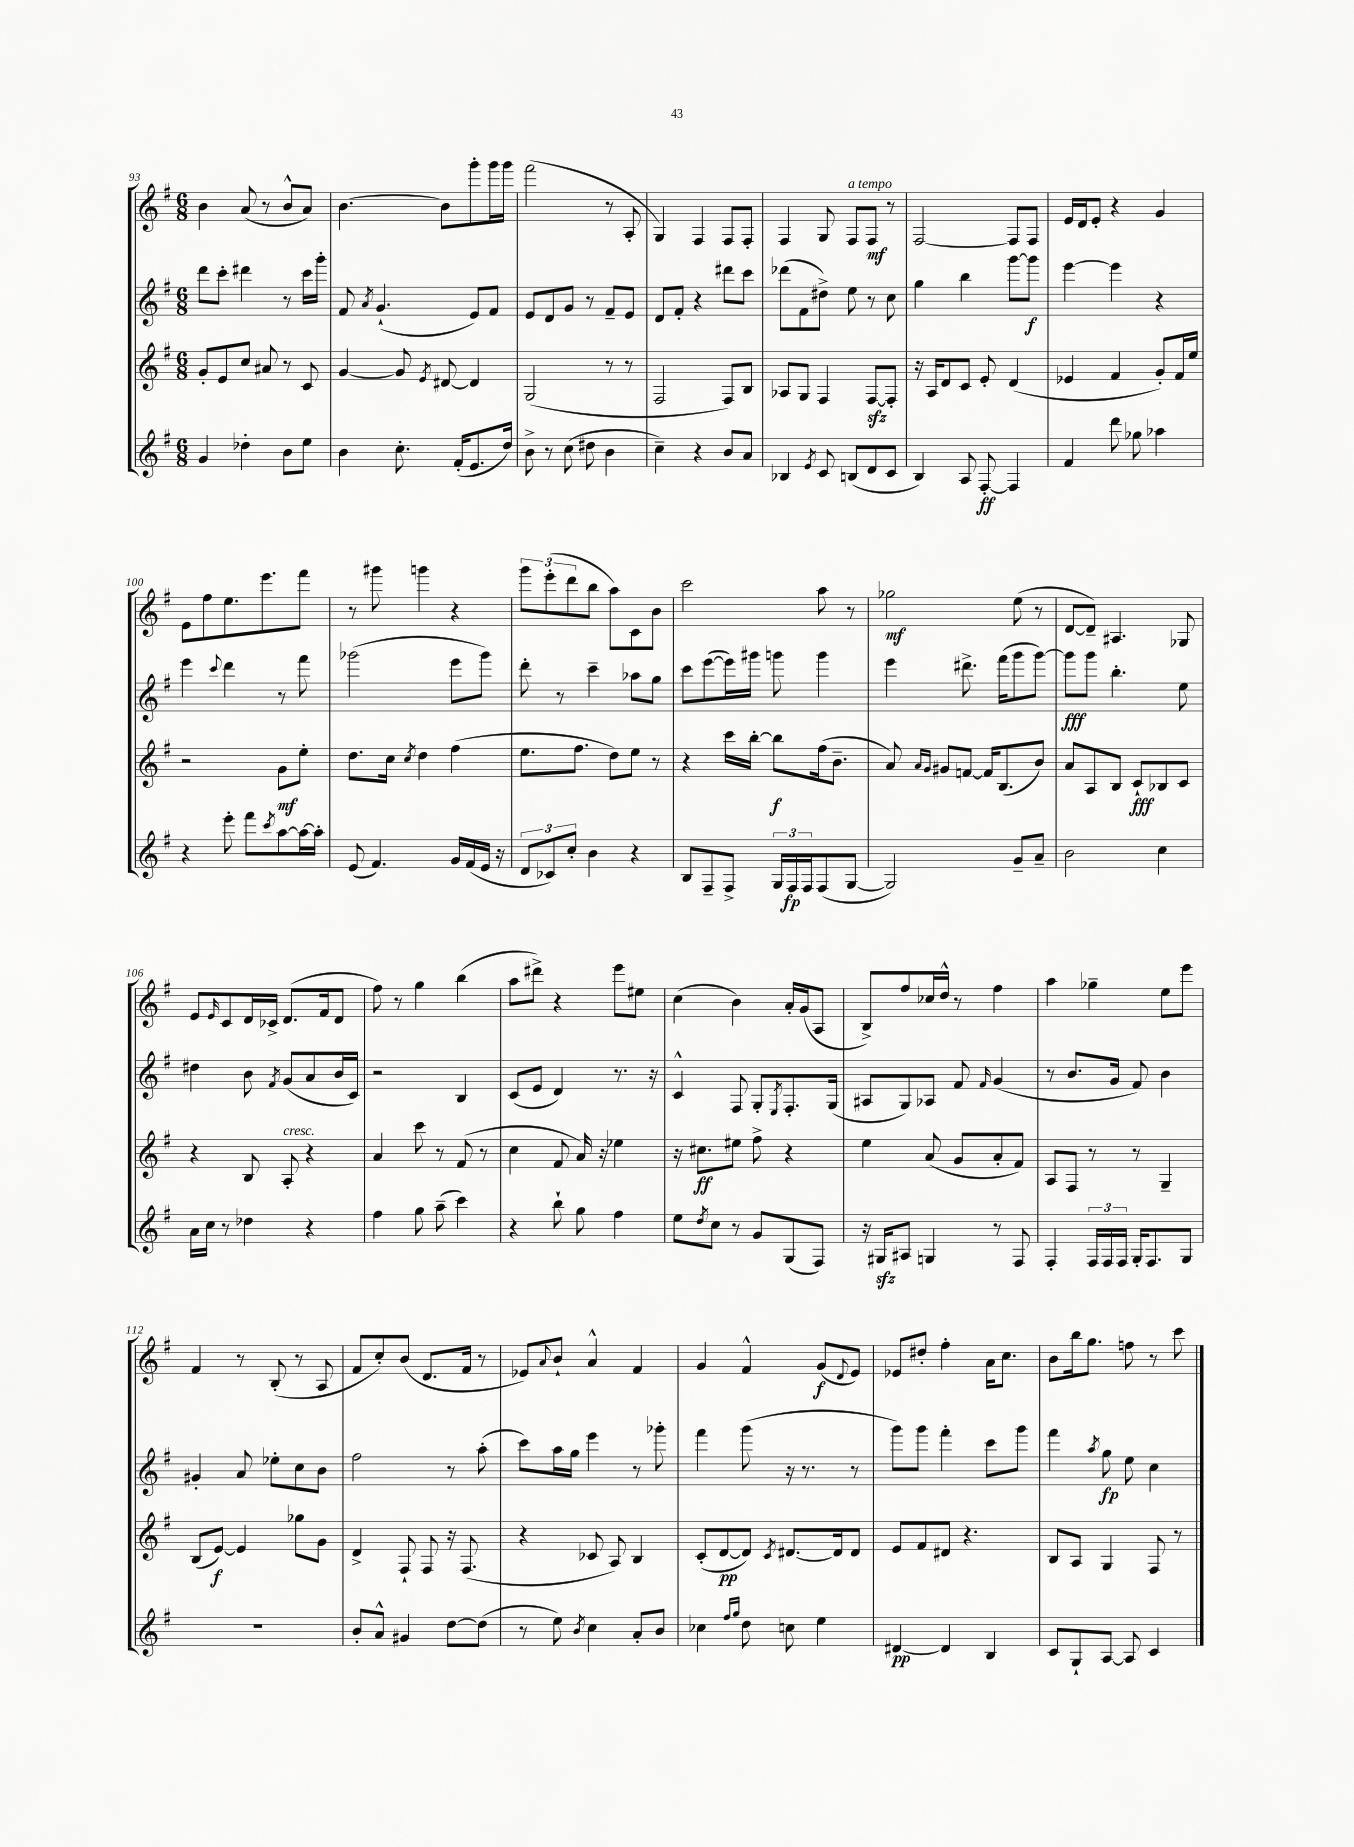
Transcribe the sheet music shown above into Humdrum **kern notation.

**kern	**dynam	**kern	**dynam	**kern	**dynam	**kern	**dynam
*part4	*part4	*part3	*part3	*part2	*part2	*part1	*part1
*staff4	*staff4	*staff3	*staff3	*staff2	*staff2	*staff1	*staff1
*clefG2	*	*clefG2	*	*clefG2	*	*clefG2	*
*k[f#]	*	*k[f#]	*	*k[f#]	*	*k[f#]	*
*M6/8	*	*M6/8	*	*M6/8	*	*M6/8	*
=93	=93	=93	=93	=93	=93	=93	=93
4g/	.	8g'/L	.	8ddd\L	.	4b\	.
.	.	8e/	.	8ccc'\J	.	.	.
4dd-X'\	.	8cc/J	.	4ddd#X\	.	(8a/	.
.	.	8a#X/	.	.	.	8r	.
8b\L	.	8r	.	8r	.	8b^^/L	.
8ee\J	.	8c/	.	16ccc\LL	.	8a/J)	.
.	.	.	.	16ggg'\JJ	.	.	.
=94	=94	=94	=94	=94	=94	=94	=94
4b\	.	[4g/	.	8f#/	.	[4.b\	.
.	.	.	.	8qa/	.	.	.
.	.	.	.	(4.g`/	.	.	.
8.cc'\	.	8g/]	.	.	.	.	.
.	.	8qe/	.	.	.	.	.
.	.	[8d#X/	.	.	.	8b\L]	.
(16f#'/KL	.	.	.	.	.	.	.
8.e/	.	4d#/]	.	8e/L)	.	8ggg'\	.
.	.	.	.	8f#/J	.	16ggg\L	.
16dd/Jk)	.	.	.	.	.	16ggg\JJ	.
=95	=95	=95	=95	=95	=95	=95	=95
8b^\	.	(2G/	.	8e/L	.	(2fff#\	.
8r	.	.	.	8d/	.	.	.
(8cc\	.	.	.	8g/J	.	.	.
8dd#X\	.	.	.	8r	.	.	.
4b\	.	8r	.	8f#~/L	.	8r	.
.	.	8r	.	8e/J	.	8A'/	.
=96	=96	=96	=96	=96	=96	=96	=96
4cc~\)	.	2F#/	.	8d/L	.	4G/)	.
.	.	.	.	8f#'/J	.	.	.
4r	.	.	.	4r	.	4F#/	.
8b/L	.	8F#/L)	.	8ddd#X\L	.	8F#/L	.
8a/J	.	8B/J	.	8ccc\J	.	8F#'/J	.
=97	=97	=97	=97	=97	=97	=97	=97
4B-X/	.	8A-X/L	.	(8ddd-X\L	.	4F#/	.
.	.	8G/J	.	8f#\	.	.	.
8qe/	.	.	.	.	.	.	.
8c/	.	4F#/	.	8dd#X^\J)	.	8G/	.
!	!	!	!	!	!	!LO:TX:a:i:t=a tempo	!
(8Bn/L	.	.	.	8ee\	.	8F#/L	.
8d/	.	[8F#zz/L	.	8r	.	8F#/J	mf
8c/J	.	8F#'/J]	.	8cc\	.	8r	.
=98	=98	=98	=98	=98	=98	=98	=98
4B/)	.	16r	.	4gg\	.	[2F#/	.
.	.	16A/KL	.	.	.	.	.
.	.	8d/	.	.	.	.	.
8A/	.	8c/J	.	4bb\	.	.	.
[8F#'/	ff	8e'/	.	.	.	.	.
4F#/]	.	(4d/	.	[8ggg\L	.	8F#/L]	.
.	.	.	.	8ggg\J]	f	8F#/J	.
=99	=99	=99	=99	=99	=99	=99	=99
4f#/	.	4e-X/	.	[4eee\	.	16e/LL	.
.	.	.	.	.	.	16d/J	.
.	.	.	.	.	.	8e'/J	.
8ddd\	.	4f#/	.	4eee\]	.	4r	.
8gg-X\	.	.	.	.	.	.	.
4aa-X\	.	8g'/L)	.	4r	.	4g/	.
.	.	16f#/L	.	.	.	.	.
.	.	16ee/JJ	.	.	.	.	.
!!LO:LB:g=z
=100	=100	=100	=100	=100	=100	=100	=100
4r	.	2r	.	4eee\	.	8e\L	.
.	.	.	.	.	.	8ff#\	.
.	.	.	.	8qqccc/	.	.	.
8eee'\	.	.	.	4ddd\	.	8.ee\	.
8fff#\L	.	.	.	.	.	.	.
.	.	.	.	.	.	8.eee\	.
8qccc/	.	.	.	.	.	.	.
[8aa\	.	8g\L	mf	8r	.	.	.
16aa\L_	.	8ee'\J	.	8fff#\	.	8fff#\J	.
16aa'\JJ]	.	.	.	.	.	.	.
=101	=101	=101	=101	=101	=101	=101	=101
(8e/	.	8.dd\L	.	(2ggg-X\	.	8r	.
4.f#/)	.	.	.	.	.	8ggg#X\	.
.	.	16cc\Jk	.	.	.	.	.
.	.	8qcc/	.	.	.	.	.
.	.	4dd\	.	.	.	4gggn\	.
16g/LL	.	(4ff#\	.	8eee\L	.	4r	.
(16f#/	.	.	.	.	.	.	.
16e/JJ	.	.	.	8ggg-\J)	.	.	.
16r	.	.	.	.	.	.	.
=102	=102	=102	=102	=102	=102	=102	=102
12d/L	.	8.ee\L	.	8ddd'\	.	12ggg\L	.
12c-X/)	.	.	.	.	.	(12eee'\	.
.	.	.	.	8r	.	.	.
12cc'/J	.	.	.	.	.	12ddd\	.
.	.	8.ff#\J	.	.	.	.	.
4b\	.	.	.	4ccc~\	.	8bb\J	.
.	.	8dd\L)	.	.	.	8aa\L)	.
4r	.	8ee\J	.	8aa-X\L	.	8c\	.
.	.	8r	.	8gg\J	.	8b\J	.
=103	=103	=103	=103	=103	=103	=103	=103
8B/L	.	4r	.	8ccc\L	.	2ccc\	.
8F#~/	.	.	.	([8eee\	.	.	.
8F#^/J	.	16ccc\LL	.	16eee\L])	.	.	.
.	.	[16bb'\JJ	.	16ggg#X\JJ	.	.	.
24G/LL	.	8bb\L]	f	8gggn\	.	.	.
24F#/	fp	.	.	.	.	.	.
24F#/J	.	.	.	.	.	.	.
(8F#/	.	(16ff#\k	.	4ggg\	.	8aa\	.
.	.	8.b~\J	.	.	.	.	.
[8G/J	.	.	.	.	.	8r	.
=104	=104	=104	=104	=104	=104	=104	=104
2G/])	.	8a/)	.	4eee\	.	2gg-X\	mf
.	.	16qqa/LL	.	.	.	.	.
.	.	16qqg/JJ	.	.	.	.	.
.	.	8g#X/L	.	.	.	.	.
.	.	[8fn/J	.	8.ddd#X^\	.	.	.
.	.	16f/KL]	.	.	.	.	.
.	.	(8.B/	.	(16fff#\KL	.	.	.
8g~/L	.	.	.	8ggg\	.	(8ee\	.
8a~/J	.	8b/J)	.	[8ggg\J)	.	8r	.
=105	=105	=105	=105	=105	=105	=105	=105
2b\	.	8a/L	.	8ggg\L]	fff	[8d/L	.
.	.	8A/	.	8ggg\J	.	8d~/J])	.
.	.	8B/J	.	4.bb'\	.	4.A#X/	.
.	.	8c`/L	fff	.	.	.	.
4cc\	.	8B-X/	.	.	.	.	.
.	.	8c/J	.	8ee\	.	8G-X/	.
!!LO:LB:g=z
=106	=106	=106	=106	=106	=106	=106	=106
16a\LL	.	4r	.	4dd#X\	.	8e/L	.
16cc\JJ	.	.	.	.	.	.	.
.	.	.	.	.	.	16qqe/	.
8r	.	.	.	.	.	8c/	.
4dd-X\	.	8B/	.	8b\	.	16d/L	.
.	.	.	.	.	.	16c-X^/JJ	.
.	.	.	.	8qf#/	.	.	.
!	!	!LO:TX:a:i:t=cresc.	!	!	!	!	!
.	.	8A'/	.	(8g/L	.	(8.d/L	.
4r	.	4r	.	8a/	.	.	.
.	.	.	.	.	.	16f#/k	.
.	.	.	.	16b/L	.	8d/J	.
.	.	.	.	16c/JJ)	.	.	.
=107	=107	=107	=107	=107	=107	=107	=107
4ff#\	.	4a/	.	2r	.	8ff#\)	.
.	.	.	.	.	.	8r	.
8gg\	.	8ccc\	.	.	.	4gg\	.
(8aa~\	.	8r	.	.	.	.	.
4ccc\)	.	(8f#/	.	4B/	.	(4bb\	.
.	.	8r	.	.	.	.	.
=108	=108	=108	=108	=108	=108	=108	=108
4r	.	4cc\	.	(8c/L	.	8aa\L	.
.	.	.	.	8e/J	.	8ddd#X^\J)	.
8bb`\	.	8f#/	.	4d/)	.	4r	.
8gg\	.	16a/)	.	.	.	.	.
.	.	16r	.	.	.	.	.
4ff#\	.	4ee-X\	.	8.r	.	8eee\L	.
.	.	.	.	.	.	8ee#X\J	.
.	.	.	.	16r	.	.	.
=109	=109	=109	=109	=109	=109	=109	=109
8ee\L	.	16r	.	4c^^/	.	(4cc\	.
.	.	8.cc#X\L	ff	.	.	.	.
8qdd/	.	.	.	.	.	.	.
8cc\J	.	.	.	.	.	.	.
8r	.	8ee#X\J	.	8F#/	.	4b\)	.
8g/L	.	8ff#^\	.	8G'/L	.	.	.
.	.	.	.	8qE/	.	.	.
(8G/	.	4r	.	8.F#'/	.	16a'/LL	.
.	.	.	.	.	.	(16g/J	.
8F#/J)	.	.	.	.	.	8A/J	.
.	.	.	.	(16G/Jk	.	.	.
=110	=110	=110	=110	=110	=110	=110	=110
16r	.	4ee\	.	8A#X/L	.	8B^/L)	.
16G#Xzz/KL	.	.	.	.	.	.	.
8A#X/J	.	.	.	8G/)	.	8ff#/	.
4Gn/	.	(8a/	.	8A-X/J	.	16cc-X/L	.
.	.	.	.	.	.	16dd^^/JJ	.
.	.	8g/L	.	8f#/	.	8r	.
.	.	.	.	16qqf#/	.	.	.
8r	.	8a'/	.	(4g/	.	4ff#\	.
8F#/	.	8f#/J)	.	.	.	.	.
=111	=111	=111	=111	=111	=111	=111	=111
4F#'/	.	8A/L	.	8r	.	4aa\	.
.	.	8F#/J	.	8.b/L	.	.	.
24F#/LL	.	8r	.	.	.	4gg-X~\	.
24F#/	.	.	.	.	.	.	.
.	.	.	.	16g/Jk	.	.	.
24F#/JJ	.	.	.	.	.	.	.
16G'/KL	.	8r	.	8f#/)	.	.	.
8.F#/	.	.	.	.	.	.	.
.	.	4G~/	.	4b\	.	8ee\L	.
8G/J	.	.	.	.	.	8eee\J	.
!!LO:LB:g=z
=112	=112	=112	=112	=112	=112	=112	=112
2.r	.	(8B/L	.	4g#X'/	.	4f#/	.
.	.	[8e/J)	f	.	.	.	.
.	.	4e/]	.	8a/	.	8r	.
.	.	.	.	8ee-X'\L	.	(8B'/	.
.	.	8gg-X\L	.	8cc\	.	8r	.
.	.	8g\J	.	8b\J	.	8A/	.
=113	=113	=113	=113	=113	=113	=113	=113
8b'/L	.	4d^/	.	2ff#\	.	8f#/L	.
8a^^/J	.	.	.	.	.	8cc'/)	.
4g#X/	.	8F#`/	.	.	.	(8b/J	.
.	.	8F#/	.	.	.	8.d/L	.
[8dd\L	.	16r	.	8r	.	.	.
.	.	(8.F#/	.	.	.	16f#/Jk	.
(8dd\J]	.	.	.	(8aa'\	.	8r	.
=114	=114	=114	=114	=114	=114	=114	=114
8r	.	4r	.	8ccc\L)	.	8e-X/L)	.
.	.	.	.	.	.	8qqa/	.
8ee\)	.	.	.	16aa\L	.	8b`/J	.
.	.	.	.	16gg\JJ	.	.	.
8qb/	.	.	.	.	.	.	.
4cc\	.	8c-X/	.	4eee\	.	4a^^/	.
.	.	8A/)	.	.	.	.	.
8a'/L	.	4B/	.	8r	.	4f#/	.
8b/J	.	.	.	8ggg-X'\	.	.	.
=115	=115	=115	=115	=115	=115	=115	=115
4cc-X\	.	(8c'/L	.	4fff#\	.	4g/	.
.	.	[8d/	pp	.	.	.	.
16qqff#/LL	.	.	.	.	.	.	.
16qqgg/JJ	.	.	.	.	.	.	.
8dd\	.	8d/J])	.	(8ggg\	.	4f#^^/	.
.	.	8qc/	.	.	.	.	.
8ccn\	.	[8.d#X/L	.	16r	.	.	.
.	.	.	.	8.r	.	.	.
4ee\	.	.	.	.	.	(8g/L	f
.	.	16d#/k]	.	.	.	.	.
.	.	.	.	.	.	8qqd/	.
.	.	8d#/J	.	8r	.	8e/J)	.
=116	=116	=116	=116	=116	=116	=116	=116
[4d#X/	pp	8e/L	.	8ggg\L)	.	8e-X/L	.
.	.	8f#/	.	8ggg\J	.	8dd#X'/J	.
4d#/]	.	8d#X/J	.	4fff#'\	.	4ff#'\	.
.	.	4.r	.	.	.	.	.
4B/	.	.	.	8ccc\L	.	16a\KL	.
.	.	.	.	.	.	8.cc\J	.
.	.	.	.	8ggg\J	.	.	.
=117	=117	=117	=117	=117	=117	=117	=117
8c/L	.	8B/L	.	4fff#\	.	8b\L	.
8G`/	.	8A/J	.	.	.	16bb\k	.
.	.	.	.	.	.	8.gg\J	.
.	.	.	.	8qaa/	.	.	.
[8A/J	.	4G/	.	8gg\	fp	.	.
8A/]	.	.	.	8ee\	.	8ffn\	.
4c/	.	8F#/	.	4cc\	.	8r	.
.	.	8r	.	.	.	8ccc\	.
==	==	==	==	==	==	==	==
*-	*-	*-	*-	*-	*-	*-	*-
